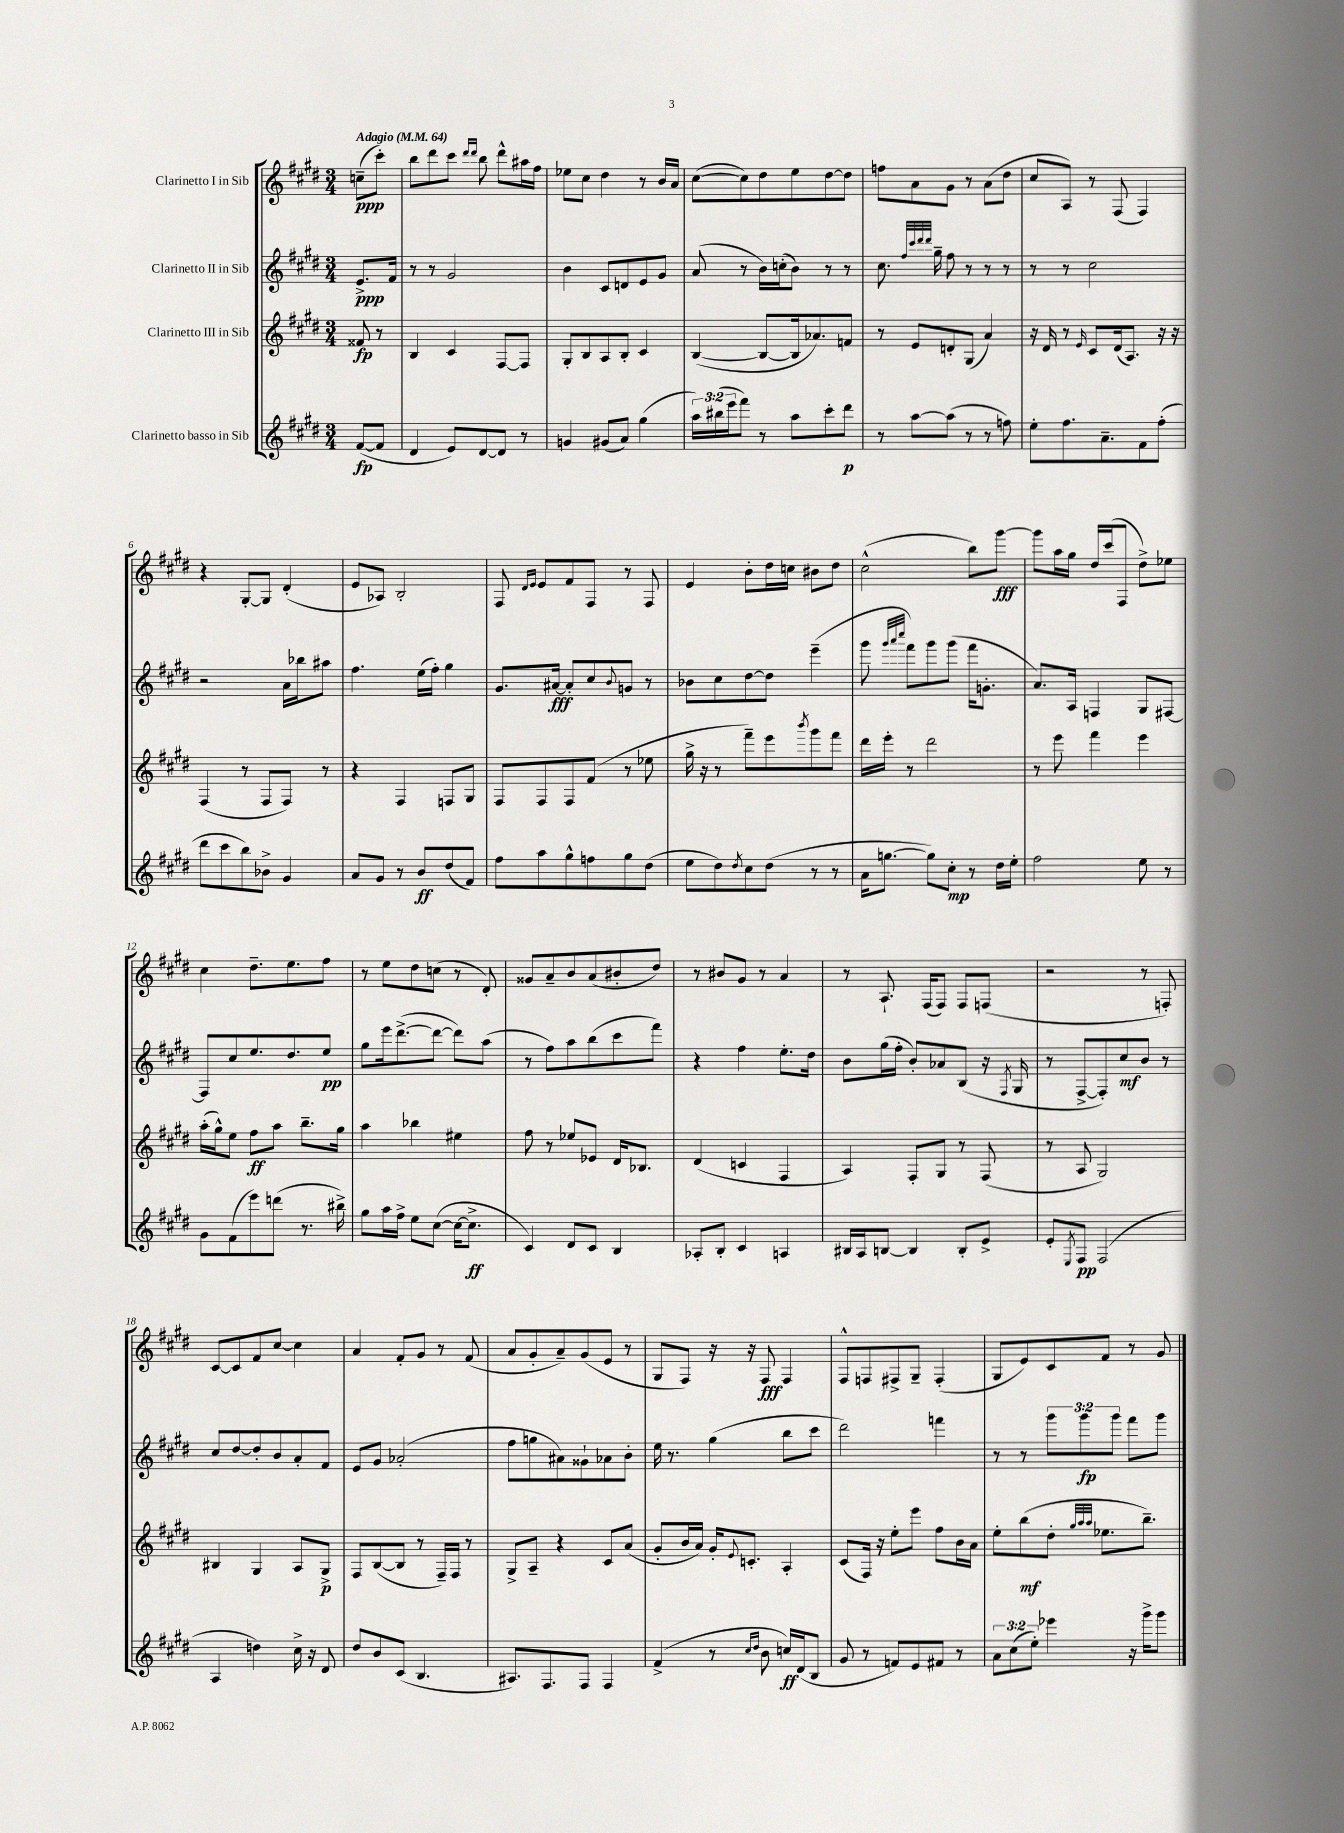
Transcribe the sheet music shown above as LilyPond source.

<<
\new StaffGroup <<
\new Staff = "s0" \with { instrumentName = "Clarinetto I in Sib" } {
    \clef treble \key e \major \numericTimeSignature \time 3/4 \partial 4 \tempo "Adagio" 4 = 64
    c''8--\ppp( cis'''8-.) |
    b''8 dis'''8 cis'''8 \grace { dis'''16 dis'''16 } b''8 dis'''8-^ ais''16 fis''16 |
    ees''8 cis''8 dis''4 r8 b'16 a'16 |
    cis''8~( cis''8) dis''8 e''8 dis''8~ dis''8 |
    f''8 a'8 gis'8 r8 a'8( dis''8 |
    cis''8 a8) r8 fis8( fis4) |
    r4 gis8~-. gis8 dis'4-.( |
    e'8 aes8) b2-. |
    fis8 \grace { dis'16 e'16 } e'8 fis'8 fis8 r8 fis8 |
    e'4 b'8-. dis''16 c''16 bis'8 dis''8 |
    cis''2-^( b''8) gis'''8~\fff |
    gis'''8 a''16 gis''16 dis''16 cis'''16( fis8 dis''8->) ees''8 |
    cis''4 dis''8.-- e''8. fis''8 |
    r8 e''8 dis''8 c''8( r8 dis'8-.) |
    gisis'8 a'8-- b'8 a'8( bis'8-. dis''8) |
    r8 bis'8 gis'8 r8 a'4 |
    r8 a8.-! fis16( fis8) fis8 f8( |
    r2 r8 f8-.) |
    cis'8~ cis'8 fis'8 cis''8~ cis''4 |
    a'4 fis'8-. gis'8 r8 fis'8( |
    a'8 gis'8-. a'8--) gis'8( e'8 r8 |
    gis8 fis8) r16 r16 fis8\fff fis4 |
    fis8-^ f8 fis8-> gis8-- fis4-.( |
    gis8 e'8) cis'8 fis'8 r8 gis'8 \bar "|." |
}
\new Staff = "s1" \with { instrumentName = "Clarinetto II in Sib" } {
    \clef treble \key e \major \numericTimeSignature \time 3/4 \override Staff.TupletNumber.text = #tuplet-number::calc-fraction-text \partial 4
    e'8.->\ppp fis'16 |
    r8 r8 gis'2 |
    b'4 cis'8 d'8 e'8 gis'8 |
    a'8( r8 b'16) c''16-.( b'8) r8 r8 |
    cis''8. \grace { fis''32 cis'''32 dis'''32 dis'''32 } gis''16-- fis''8 r8 r8 r8 |
    r8 r8 cis''2 |
    r2 a'16 bes''16 ais''8 |
    fis''4. e''16( fis''16-.) gis''4 |
    gis'8. ais'16~\fff ais'8-. cis''8 \appoggiatura { b'8 } g'8 r8 |
    bes'8 cis''8 dis''8~ dis''8 e'''4--( |
    gis'''8 \grace { gis'''32 a'''32 cis''''32 } fis'''8) gis'''8 gis'''8( fis'''16 g'8.-. |
    a'8.) a16 f4 gis8 fis8~ |
    fis8 cis''8 e''8. dis''8. e''8\pp |
    gis''8 e'''16 dis'''8.~->( dis'''8~ dis'''8) a''8( |
    r8 fis''8) a''8 b''8( cis'''8 fis'''8) |
    r4 fis''4 e''8.-. dis''16 |
    b'8 gis''16( fis''16-. b'8-.) aes'8 b8( r16 \acciaccatura { fis8 } gis16 |
    r8 fis8~-> fis8-.) cis''8\mf b'8 r8 |
    cis''8 dis''8~ dis''8-. b'8 a'8-. fis'8 |
    e'8 gis'8 aes'2-.( |
    fis''8 g''8 ais'8) gisis'8-! aes'8 b'8-. |
    e''16 r8. gis''4( b''8 cis'''8 |
    dis'''2) f'''4 |
    r8 r8 \tuplet 3/2 { gis'''8 gis'''8\fp gis'''8 } fis'''8 gis'''8 \bar "|." |
}
\new Staff = "s2" \with { instrumentName = "Clarinetto III in Sib" } {
    \clef treble \key e \major \numericTimeSignature \time 3/4 \partial 4
    fisis'8\fp r8 |
    b4 cis'4 fis8~ fis8 |
    gis8-. b8 a8 b8-. cis'4 |
    b4~( b8~ b16 aes'8.) f'8 |
    r8 e'8 d'8-. gis8( a'4) |
    r16 dis'16 r8 \grace { e'16 } cis'8 dis'16( a8.) r16 r16 |
    fis4( r8 fis8 fis8) r8 |
    r4 fis4 f8 gis8 |
    fis8 fis8 fis8 fis'8( r8 ees''8 |
    gis''16-> r16 r8 fis'''8--) e'''8 \acciaccatura { b'''8 } gis'''8 fis'''8 |
    dis'''16 e'''16-. r8 dis'''2 |
    r8 e'''8 fis'''4 e'''4 |
    a''16-.( gis''16-^) e''8 fis''8\ff a''8 b''8.-- gis''16 |
    a''4 bes''4 eis''4 |
    fis''8 r8 ees''8 ees'8 dis'16 bes8. |
    dis'4( c'4 fis4 |
    a4) fis8-. gis8 r8 fis8( |
    r8 a8 gis2) |
    bis4 gis4 a8 gis8->\p |
    fis8 b8~( b8 r8 fis16--) fis16 r8 |
    gis8-> a8-- r4 cis'8 a'8( |
    gis'8-. b'16 a'16) gis'16-. \appoggiatura { e'8 } c'8.-. a4-. |
    cis'8( fis16) r16 e''8-. e'''8 fis''8 b'16 a'16 |
    e''8-. b''8\mf( dis''8-. \grace { gis''32 a''32 a''32 } ees''8. b''8.--) \bar "|." |
}
\new Staff = "s3" \with { instrumentName = "Clarinetto basso in Sib" } {
    \clef treble \key e \major \numericTimeSignature \time 3/4 \override Staff.TupletNumber.text = #tuplet-number::calc-fraction-text \partial 4
    fis'8~\fp( fis'8 |
    dis'4 e'8) dis'8~ dis'8 r8 |
    g'4 gis'8( a'8) gis''4( |
    \tuplet 3/2 { a''16) bis''16( e'''16 } fis'''8) r8 a''8 cis'''8-. dis'''8\p |
    r8 a''8~ a''8( r8 r8 f''8) |
    e''8-. fis''8. a'8.-- fis'8 fis''8-.( |
    dis'''8 cis'''8 b''8) bes'8-> gis'4 |
    a'8 gis'8 r8 b'8\ff dis''8( fis'8) |
    fis''8 a''8 gis''8-^ f''8 gis''8 dis''8( |
    e''8 dis''8) \acciaccatura { dis''8 } cis''8 dis''8( r8 r8 |
    a'16 g''8.~ g''8) cis''8-.\mp r8 dis''16 e''16-. |
    fis''2 e''8 r8 |
    gis'8 fis'8( e'''8) d'''8( r8. bis''16->) |
    gis''8 a''16 fis''16-> e''8 cis''8~( cis''16~ cis''8.->\ff |
    cis'4) dis'8 cis'8 b4 |
    aes8-. b8-. cis'4 a4 |
    bis16 a16 b8~ b4 b8-. e'8-> |
    e'8-. \acciaccatura { e8 } fis8\pp fis2( |
    a4 d''4) cis''16-> r16 dis'8 |
    dis''8 b'8 cis'8( b4. |
    ais8.) fis8. fis8 fis4 |
    fis'4->( r8 \grace { cis''16 dis''16 } b'8 c''16\ff) dis'16( b8 |
    gis'8 r8 f'8) e'8 fis'8 r8 |
    \tuplet 3/2 { a'8 cis''8( e''8-.) } ees'''4 r16 gis'''16-> gis'''8 \bar "|." |
}
>>
>>
